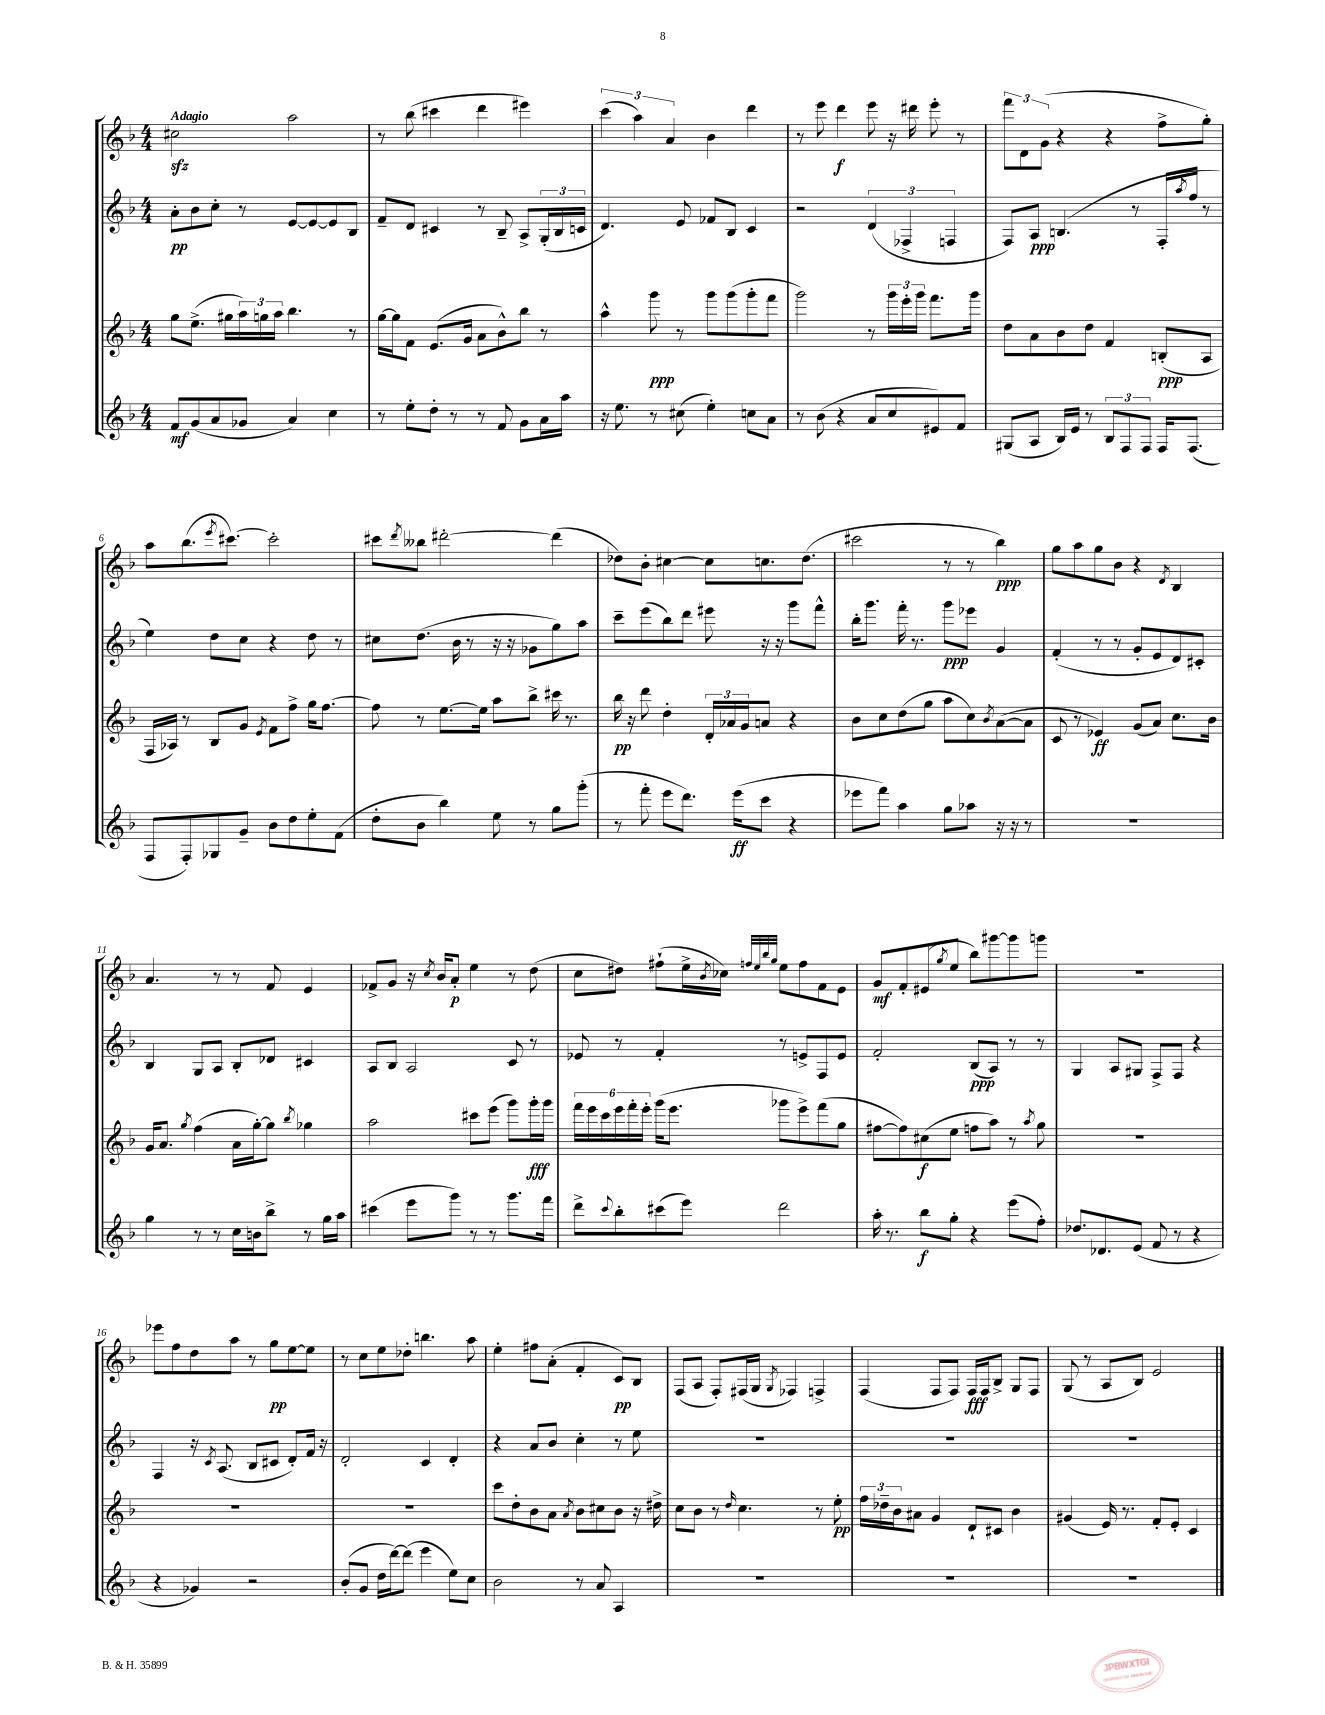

**kern	**dynam	**kern	**dynam	**kern	**dynam	**kern	**dynam
*part4	*part4	*part3	*part3	*part2	*part2	*part1	*part1
*staff4	*staff4	*staff3	*staff3	*staff2	*staff2	*staff1	*staff1
*clefG2	*	*clefG2	*	*clefG2	*	*clefG2	*
*k[b-]	*	*k[b-]	*	*k[b-]	*	*k[b-]	*
*M4/4	*	*M4/4	*	*M4/4	*	*M4/4	*
=1	=1	=1	=1	=1	=1	=1	=1
!	!	!	!	!	!	!LO:TX:a:B:t=Adagio	!
8f/L	mf	8gg\L	.	8a'\L	pp	2cc#Xzz\	.
(8g/	.	(8.ee^\J	.	8b-\	.	.	.
8a/	.	.	.	8cc'\J	.	.	.
.	.	16gg#X\LL	.	.	.	.	.
8g-X/J	.	24aa\)	.	8r	.	.	.
.	.	24ggn\	.	.	.	.	.
.	.	24aa\JJ	.	.	.	.	.
4a/)	.	4.bb-\	.	[8e/L	.	2aa\	.
.	.	.	.	8e/_	.	.	.
4cc\	.	.	.	8e/]	.	.	.
.	.	8r	.	8B-/J	.	.	.
=2	=2	=2	=2	=2	=2	=2	=2
8r	.	[16gg\LL	.	8f~/L	.	8r	.
.	.	16gg\J]	.	.	.	.	.
8ee'\L	.	8f\J	.	8d/J	.	(8bb-\	.
8dd'\J	.	(8.e/L	.	4c#X/	.	4ccc#X\	.
8r	.	.	.	.	.	.	.
.	.	16g/Jk	.	.	.	.	.
8r	.	8a\L	.	8r	.	4ddd\	.
8f/	.	8b-^^\)	.	8B-~/	.	.	.
8g\L	.	8bb-\J	.	8A^/L	.	4eee#X\)	.
16a\L	.	8r	.	(24G'/L	.	.	.
.	.	.	.	24B-/	.	.	.
16aa\JJ	.	.	.	.	.	.	.
.	.	.	.	24cn/JJ	.	.	.
=3	=3	=3	=3	=3	=3	=3	=3
16r	.	4aa^^\	.	4.d/)	.	(6ccc\	.
8.ee\	.	.	.	.	.	.	.
.	.	.	.	.	.	6aa\)	.
8r	.	8ggg\	ppp	.	.	.	.
.	.	.	.	.	.	6a/	.
(8cc#X\	.	8r	.	8e/	.	.	.
4ee'\)	.	8ggg\L	.	8f-X/L	.	4b-\	.
.	.	(8ggg\	.	8B-/J	.	.	.
8ccn\L	.	8ggg'\	.	4c/	.	4ddd\	.
8a\J	.	8fff\J	.	.	.	.	.
=4	=4	=4	=4	=4	=4	=4	=4
8r	.	2ggg\)	.	2r	.	8r	.
(8b-\	.	.	.	.	.	8eee\	.
4r	.	.	.	.	.	4ddd\	f
8a/L	.	8r	.	(6d/	.	8eee\	.
8cc/	.	24ggg\LL	.	.	.	16r	.
.	.	24eee'\	.	6F-X^/	.	.	.
.	.	.	.	.	.	16ddd#X\	.
.	.	24ggg\JJ	.	.	.	.	.
8e#X/)	.	8.fff\L	.	.	.	8eee'\	.
.	.	.	.	6Fn/	.	.	.
8f/J	.	.	.	.	.	8r	.
.	.	16ggg\Jk	.	.	.	.	.
=5	=5	=5	=5	=5	=5	=5	=5
(8G#X/L	.	8dd\L	.	8F/L)	.	12fff\L	.
.	.	.	.	.	.	12d\	.
8A/J	.	8a\	.	8A/J	ppp	.	.
.	.	.	.	.	.	(12g\J	.
16B-/LL)	.	8b-\	.	(4.Bn/	.	4r	.
16e/JJ	.	.	.	.	.	.	.
8r	.	8dd\J	.	.	.	.	.
12B-/L	.	4f/	.	.	.	4r	.
12F/	.	.	.	.	.	.	.
.	.	.	.	8r	.	.	.
12F/J	.	.	.	.	.	.	.
16F/KL	.	(8Bn'/L	ppp	16F'/LL	.	8ff^\L	.
.	.	.	.	8qaa/	.	.	.
(8.F/J	.	.	.	16ff/JJ	.	.	.
.	.	8A/J	.	8r	.	8gg'\J)	.
!!LO:LB:g=z
=6	=6	=6	=6	=6	=6	=6	=6
8F/L	.	16F/LL	.	4ee\)	.	8aa\L	.
.	.	16A-X/JJ)	.	.	.	.	.
8F'/)	.	8r	.	.	.	(8.bb-\	.
8G-X/	.	8B-/L	.	8dd\L	.	.	.
.	.	.	.	.	.	8qeee/	.
.	.	.	.	.	.	[8.ccc#X\J)	.
8g~/J	.	8g/J	.	8cc\J	.	.	.
.	.	8qe/	.	.	.	.	.
8b-\L	.	8f\L	.	4r	.	2ccc#'\]	.
8dd\	.	8ff^\J	.	.	.	.	.
8ee'\	.	16gg\KL	.	8dd\	.	.	.
.	.	[8.ff\J	.	.	.	.	.
(8f\J	.	.	.	8r	.	.	.
=7	=7	=7	=7	=7	=7	=7	=7
8dd'\L	.	8ff\]	.	8cc#X\L	.	8ccc#X\L	.
.	.	.	.	.	.	8qddd/	.
8b-\J	.	8r	.	(8.dd\J	.	8bb--X\J	.
4bb-\)	.	[8.ee\L	.	.	.	[2ddd#X'\	.
.	.	.	.	16b-\	.	.	.
.	.	.	.	8r	.	.	.
.	.	16ee\Jk]	.	.	.	.	.
8ee\	.	8aa\L	.	16r	.	.	.
.	.	.	.	16r	.	.	.
8r	.	8bb-^\J	.	8g-X\L	.	.	.
8gg\L	.	16ccc#X\	.	8gg\)	.	(4ddd#\]	.
.	.	8.r	.	.	.	.	.
(8ggg'\J	.	.	.	8aa\J	.	.	.
=8	=8	=8	=8	=8	=8	=8	=8
8r	.	16bb-\	pp	8ccc~\L	.	8dd-X\L)	.
.	.	16r	.	.	.	.	.
8fff'\	.	8ddd\	.	(8eee\	.	8b-'\J	.
8eee\L	.	4dd'\	.	8bb-\)	.	[4cc#X\	.
8.ddd\J)	.	.	.	8ddd\J	.	.	.
.	.	24d'/LL	.	8eee#X\	.	8cc#\L]	.
.	.	24a-X/	.	.	.	.	.
(16eee\KL	ff	.	.	.	.	.	.
.	.	24g/J	.	.	.	.	.
8ccc\J	.	8an/J	.	16r	.	8.ccn\	.
.	.	.	.	16r	.	.	.
4r	.	4r	.	8ggg\L	.	.	.
.	.	.	.	.	.	(8.dd-\J	.
.	.	.	.	8fff^^\J	.	.	.
=9	=9	=9	=9	=9	=9	=9	=9
8eee-X\L	.	8b-\L	.	16bb-'\KL	.	2ccc#X\	.
.	.	.	.	8.ggg\J	.	.	.
8fff\J)	.	8cc\	.	.	.	.	.
4aa\	.	(8dd\	.	16fff'\	.	.	.
.	.	.	.	8.r	.	.	.
.	.	8gg\J	.	.	.	.	.
8gg\L	.	8aa\L	.	8ggg\L	ppp	8r	.
8aa-X\J	.	8cc\)	.	8eee-X\J	.	8r	.
.	.	8qb-/	.	.	.	.	.
16r	.	([8a\	.	4g/	.	4bb-\)	ppp
16r	.	.	.	.	.	.	.
8r	.	8a\J]	.	.	.	.	.
=10	=10	=10	=10	=10	=10	=10	=10
1r	.	8c/	.	(4f'/	.	8gg\L	.
.	.	8r	.	.	.	8aa\	.
.	.	4e-X/)	ff	8r	.	8gg\	.
.	.	.	.	8r	.	8b-\J	.
.	.	(8g/L	.	8g'/L	.	4r	.
.	.	8a/J)	.	8e/	.	.	.
.	.	.	.	.	.	8qd/	.
.	.	8.cc\L	.	8d/)	.	4B-/	.
.	.	.	.	8c#X'/J	.	.	.
.	.	16b-\Jk	.	.	.	.	.
!!LO:LB:g=z
=11	=11	=11	=11	=11	=11	=11	=11
4gg\	.	16g/KL	.	4B-/	.	4.a/	.
.	.	8.a/J	.	.	.	.	.
.	.	8qgg/	.	.	.	.	.
8r	.	(4ff\	.	8G/L	.	.	.
8r	.	.	.	8A/J	.	8r	.
16cc\LL	.	16a\LL	.	8B-'/L	.	8r	.
16bn\J	.	[16gg'\J)	.	.	.	.	.
8bb-^\J	.	8gg\J]	.	8d-X/J	.	8f/	.
.	.	8qbb-/	.	.	.	.	.
8r	.	4gg-X\	.	4c#X/	.	4e/	.
16gg\LL	.	.	.	.	.	.	.
16aa\JJ	.	.	.	.	.	.	.
=12	=12	=12	=12	=12	=12	=12	=12
(4ccc#X\	.	2aa\	.	8A/L	.	8f-X^/L	.
.	.	.	.	8B-/J	.	8g/J	.
8eee\L	.	.	.	2A/	.	16r	.
.	.	.	.	.	.	8qcc/	.
.	.	.	.	.	.	16b-/KL	.
8ggg\J)	.	.	.	.	.	8a'/J	p
8r	.	8ccc#X\L	.	.	.	4ee\	.
8r	.	(8eee\J	.	.	.	.	.
8.ggg\L	.	8ggg\L)	.	8c/	.	8r	.
.	.	16ggg'\L	fff	8r	.	(8dd\	.
16fff\Jk	.	16ggg\JJ	.	.	.	.	.
=13	=13	=13	=13	=13	=13	=13	=13
8ddd^\L	.	24fff\LL	.	8e-X/	.	8cc\L	.
.	.	24eee\	.	.	.	.	.
.	.	24ccc\	.	.	.	.	.
8qqccc/	.	.	.	.	.	.	.
8bb-'\	.	24eee\	.	8r	.	8dd#X\J)	.
.	.	24fff'\	.	.	.	.	.
.	.	24eee'\JJ	.	.	.	.	.
(8ccc#X\	.	(16ggg\KL	.	4f'/	.	(8ff#X`\L	.
.	.	8.eee\J	.	.	.	.	.
8eee\J)	.	.	.	.	.	16ee^\L	.
.	.	.	.	.	.	8qb-/	.
.	.	.	.	.	.	16cc-X\JJ)	.
.	.	.	.	.	.	32qqffn/LLL	.
.	.	.	.	.	.	32qqee/	.
.	.	.	.	.	.	32qqbb-/	.
.	.	.	.	.	.	32qqgg/JJJ	.
2ddd\	.	8ggg-X\L	.	8r	.	8ee\L	.
.	.	8eee^\)	.	8en^/L	.	8ff\	.
.	.	(8fff\	.	8F/	.	8f\	.
.	.	8gg\J	.	8e/J	.	8e\J	.
=14	=14	=14	=14	=14	=14	=14	=14
16aa'\	.	[8ff#X\L	.	2f'/	.	8g/L	mf
8.r	.	.	.	.	.	.	.
.	.	8ff#\])	.	.	.	8f'/	.
8bb-\L	f	(8cc#X\	f	.	.	(8e#X/	.
.	.	.	.	.	.	8qgg/	.
8gg'\J	.	8ee\J	.	.	.	8ee/J	.
4r	.	8ffn\L	.	(8B-/L	ppp	8bb-\L)	.
.	.	8aa\J)	.	8A/J)	.	[8ggg#X\	.
(8eee\L	.	8r	.	8r	.	8ggg#\]	.
.	.	8qaa/	.	.	.	.	.
8ff'\J)	.	8gg\	.	8r	.	8gggn\J	.
=15	=15	=15	=15	=15	=15	=15	=15
8.dd-X/L	.	1r	.	4G/	.	1r	.
8.d-X/	.	.	.	.	.	.	.
.	.	.	.	8A/L	.	.	.
(8e/J	.	.	.	8G#X/J	.	.	.
8f/	.	.	.	8F^/L	.	.	.
8r	.	.	.	8F/J	.	.	.
4r	.	.	.	4r	.	.	.
!!LO:LB:g=z
=16	=16	=16	=16	=16	=16	=16	=16
4r	.	1r	.	4F/	.	8eee-X\L	.
.	.	.	.	.	.	8ff\	.
4g-X/)	.	.	.	16r	.	8dd\	.
.	.	.	.	8qc/	.	.	.
.	.	.	.	(8.A/	.	.	.
.	.	.	.	.	.	8aa\J	.
2r	.	.	.	8B-/L	.	8r	.
.	.	.	.	8c#X/J	.	8gg\L	pp
.	.	.	.	8d'/L)	.	[8ee\	.
.	.	.	.	16f/Jk	.	8ee\J]	.
.	.	.	.	16r	.	.	.
=17	=17	=17	=17	=17	=17	=17	=17
(8b-'/L	.	1r	.	2d'/	.	8r	.
8g/J	.	.	.	.	.	8cc\L	.
16dd\LL	.	.	.	.	.	8ee\	.
[16ddd\J)	.	.	.	.	.	.	.
(8ddd\J]	.	.	.	.	.	8dd-X'\J	.
4eee\	.	.	.	4c/	.	4.bbn\	.
8ee\L)	.	.	.	4d'/	.	.	.
8cc\J	.	.	.	.	.	8aa\	.
=18	=18	=18	=18	=18	=18	=18	=18
2b-\	.	8ccc\L	.	4r	.	4ee'\	.
.	.	8dd'\	.	.	.	.	.
.	.	8b-\	.	8a/L	.	8ff#X\L	.
.	.	8a\J	.	8b-/J	.	(8a'\J	.
.	.	8qa/	.	.	.	.	.
8r	.	8b-\L	.	4cc'\	.	4f'/	.
8a/	.	8cc#X\	.	.	.	.	.
4A/	.	8b-\J	.	8r	.	8c/L)	pp
.	.	16r	.	8ee\	.	8B-/J	.
.	.	16dd#X^\	.	.	.	.	.
=19	=19	=19	=19	=19	=19	=19	=19
1r	.	8cc\L	.	1r	.	(8F/L	.
.	.	8b-\J	.	.	.	8A/J	.
.	.	8r	.	.	.	8F'/L)	.
.	.	16qqdd/	.	.	.	.	.
.	.	4.cc\	.	.	.	(16F#X/L	.
.	.	.	.	.	.	16G/JJ	.
.	.	.	.	.	.	8qG/	.
.	.	.	.	.	.	4F-X/)	.
.	.	8r	.	.	.	4Fn^/	.
.	.	8ee'\	pp	.	.	.	.
=20	=20	=20	=20	=20	=20	=20	=20
1r	.	24ff\LL	.	1r	.	(4F/	.
.	.	24dd-X~\	.	.	.	.	.
.	.	24b-\J	.	.	.	.	.
.	.	8a#X\J	.	.	.	.	.
.	.	4g/	.	.	.	8F/L	.
.	.	.	.	.	.	8F/J)	.
.	.	8d`/L	.	.	.	16F/LL	fff
.	.	.	.	.	.	16F/J	.
.	.	8c#X/J	.	.	.	8B-^/J	.
.	.	4b-\	.	.	.	8G/L	.
.	.	.	.	.	.	8F/J	.
=21	=21	=21	=21	=21	=21	=21	=21
1r	.	(4g#X/	.	1r	.	(8G/	.
.	.	.	.	.	.	8r	.
.	.	16e/)	.	.	.	8A/L	.
.	.	8.r	.	.	.	.	.
.	.	.	.	.	.	8B-/J)	.
.	.	8f'/L	.	.	.	2e/	.
.	.	8e'/J	.	.	.	.	.
.	.	4c/	.	.	.	.	.
==	==	==	==	==	==	==	==
*-	*-	*-	*-	*-	*-	*-	*-
